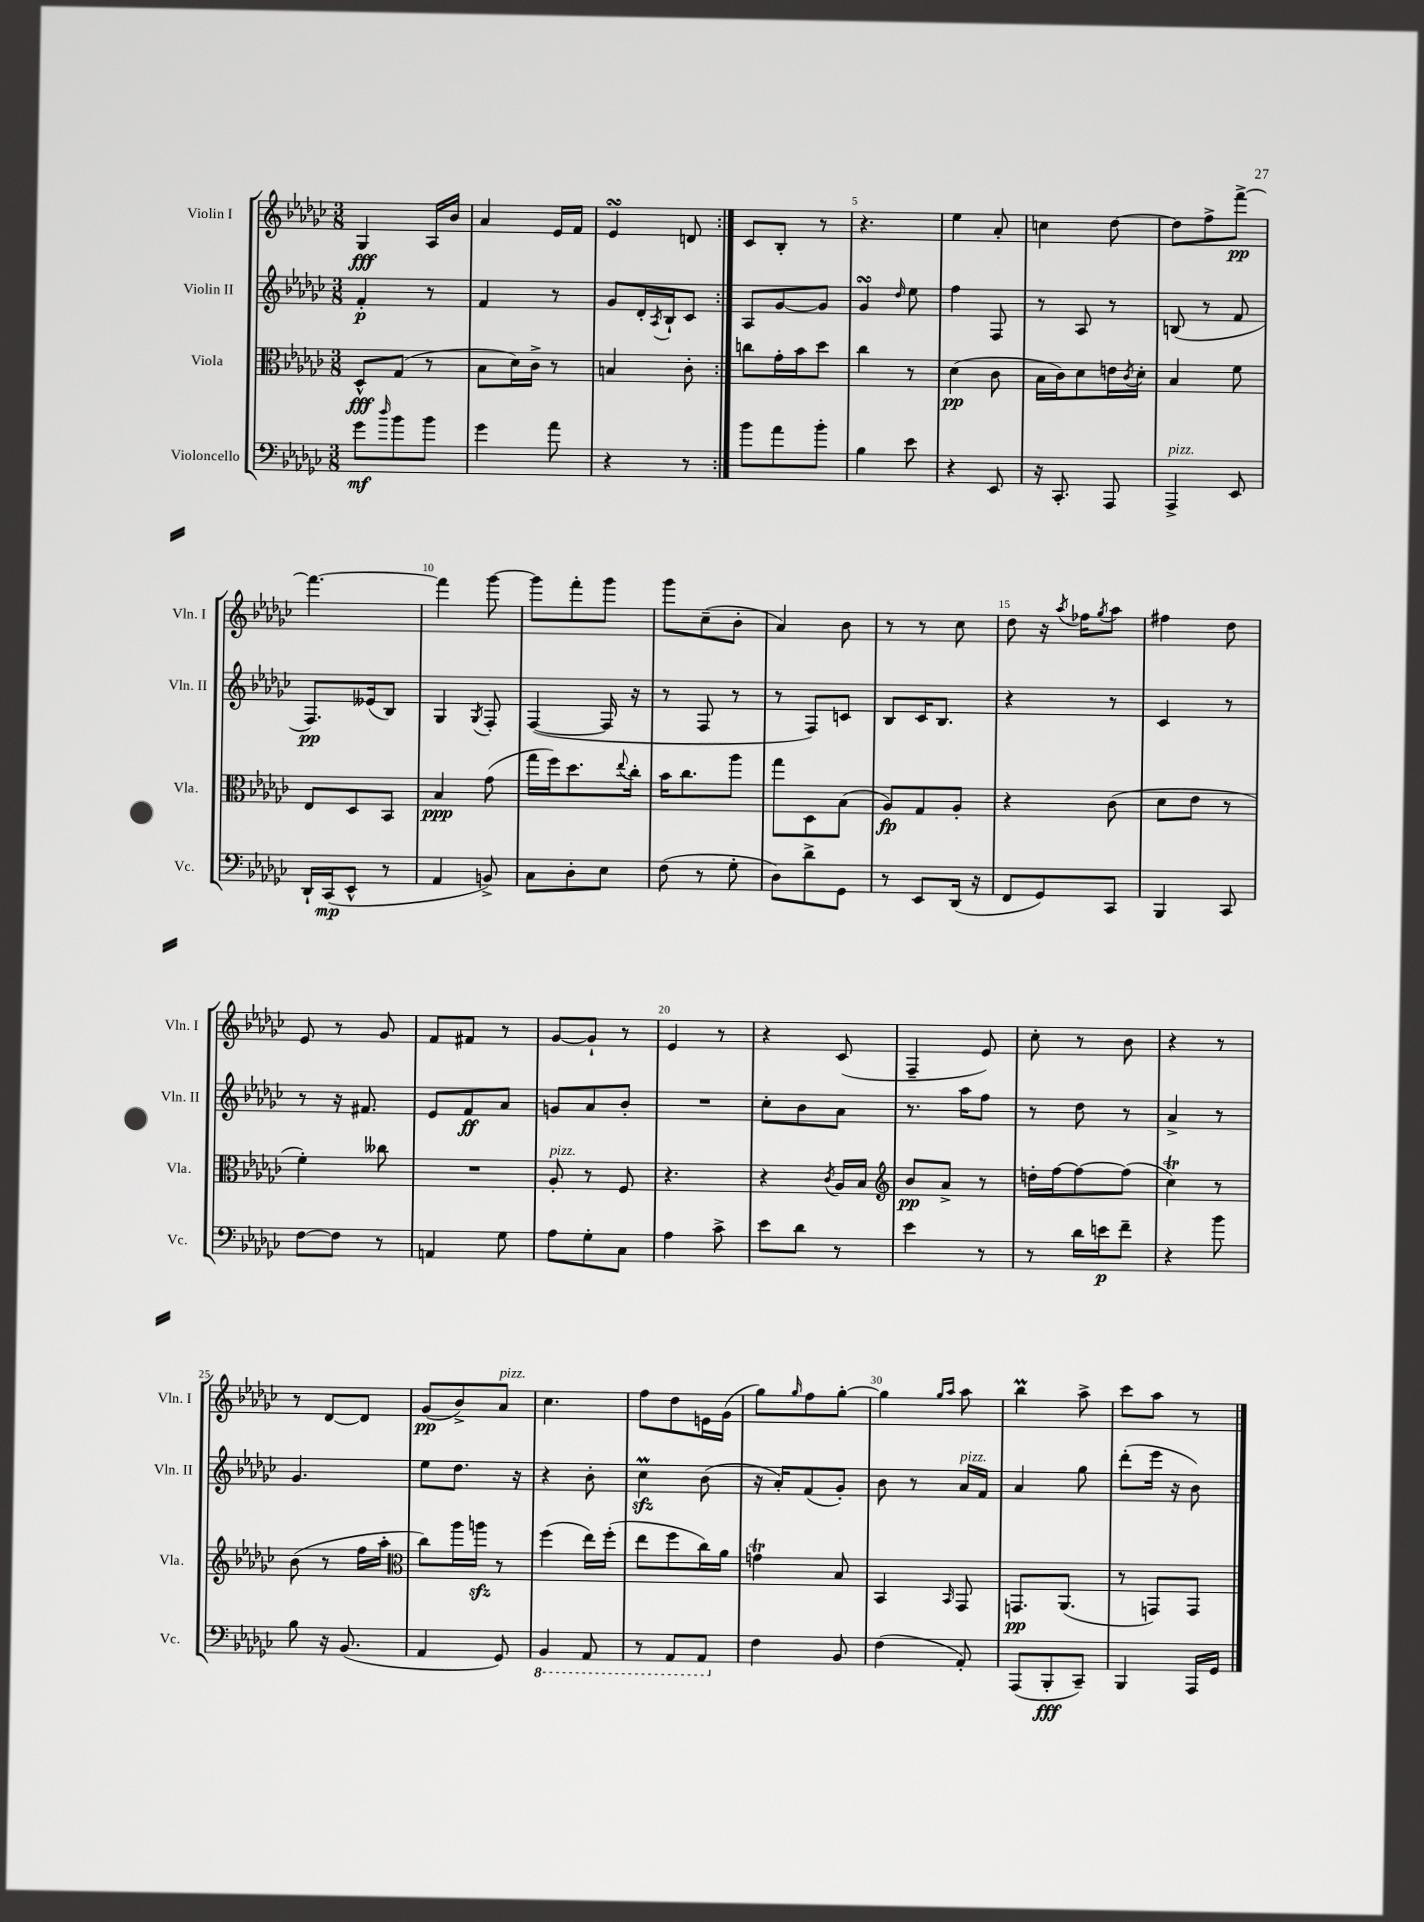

**kern	**kern	**kern	**kern
*staff4	*staff3	*staff2	*staff1
*clefF4	*clefC3	*clefG2	*clefG2
*k[b-e-a-d-g-c-]	*k[b-e-a-d-g-c-]	*k[b-e-a-d-g-c-]	*k[b-e-a-d-g-c-]
*M3/8	*M3/8	*M3/8	*M3/8
8g-	8D-^^	4f'	4G-
16qqdd-	.	.	.
8b-	(8G-	.	.
8b-	8r	8r	16A-
.	.	.	16b-
=	=	=	=
4g-	8B-	4f	4a-
.	16d-)	.	.
.	16c-^	.	.
8a-	8r	8r	16e-
.	.	.	16f
=	=	=	=
4r	4B	8g-	4e-
.	.	16d-'	.
.	.	8qA-	.
.	.	16B-`	.
8r	8c-'	8c-	8d
=:|!	=:|!	=:|!	=:|!
8b-	8cc	8A-	8c-
8a-	16g-'	[8g-	8B-'
.	16b-	.	.
8b-'	8dd-	8g-]	8r
=	=	=	=
4B-	4cc-	4g-	4.r
.	.	16qqdd-	.
8e-	8r	8ee-	.
=	=	=	=
4r	(4d-	4ff	4ee-
8EE-	8c-	8F	8a-'
=	=	=	=
16r	16B-	8r	4cc
8.CC-'	16c-)	.	.
.	8d-	8A-	.
8AAA-	16e	8r	[8dd-
.	8qc-	.	.
.	16d-'	.	.
=	=	=	=
4AAA-^	4B-	(8B	8dd-]
.	.	8r	8ff^
8EE-	8f	8f	[8fff^
=	=	=	=
16DD-`	8E-	8.F)	4.fff_
(16CC-	.	.	.
8EE-^^	8D-	.	.
.	.	(16e--	.
8r	8BB-	8B-)	.
=	=	=	=
4AA-	4B-	4G-	4fff]
.	.	8qG-	.
8BB^)	(8g-	8F'	[8ggg-
=	=	=	=
8C-	16gg-	([4F	8ggg-]
.	16ff)	.	.
8D-'	8.dd-	.	8fff'
8E-	.	16F]	8ggg-
.	8qqee-	.	.
.	16cc-'	16r	.
=	=	=	=
(8F	16b-	8r	8ggg-
.	8.cc-	.	.
8r	.	8F	(8cc-~
8G-'	8aa-	8r	8b-'
=	=	=	=
8D-)	8gg-	8r	4a-)
8d-^	8D-	8F)	.
8GG-	(8B-	8c	8b-
=	=	=	=
8r	8A-)	8B-	8r
8EE-	8G-	16c-	8r
.	.	8.B-	.
(16DD-	8A-'	.	8cc-
16r	.	.	.
=	=	=	=
8FF	4r	4r	8dd-
8GG-)	.	.	16r
.	.	.	8qaa-
.	.	.	16ff-
.	.	.	8qgg-
8CC-	(8c-	8r	8aa-
=	=	=	=
4BBB-	8d-	4c-	4ff#
.	8e-	.	.
8CC-	8r	8r	8dd-
=	=	=	=
[8F	4f')	8r	8e-
8F]	.	16r	8r
.	.	8.f#	.
8r	8cc--	.	8g-
=	=	=	=
4AA	4.r	8e-	8f
.	.	8f	8f#
8G-	.	8a-	8r
=	=	=	=
8A-	8A-'	8g	[8g-
8G-'	8r	8a-	8g-`]
8C-	8F	8b-'	8r
=	=	=	=
4A-	4.r	4.r	4e-
8c-^	.	.	8r
=	=	=	=
8e-	4r	8cc-'	4r
8d-	.	8b-	.
.	8qc-	.	.
8r	16A-	8a-	(8c-
.	16B-	.	.
=	=	=	=
*	*clefG2	*	*
4e-	8b-	8.r	4F~
.	8a-^	.	.
.	.	16aa-	.
8r	8r	8ff	8e-)
=	=	=	=
8r	16dd'	8r	8cc-'
.	[16ff	.	.
16d-	8ff_	8dd-	8r
16e	.	.	.
8f~	(8ff]	8r	8b-
=	=	=	=
4r	4cc-)	4a-^	4r
8b-	8r	8r	8r
=	=	=	=
8B-	(8b-	4.g-	8r
16r	8r	.	[8d-
(8.BB-	.	.	.
.	16ff	.	8d-]
.	16aa-'	.	.
=	=	=	=
*	*clefC3	*	*
4AA-	8cc-)	8ee-	(8g-
.	16aa-	8.dd-	8b-^)
.	16aa	.	.
8GG-)	8r	.	8a-
.	.	16r	.
=	=	=	=
4BBB-	(4ff	4r	4.cc-
8AAA-	16ee-)	8b-'	.
.	(16ff'	.	.
=	=	=	=
8r	8ee-	4cc-	8ff
8AAA-	8ff	.	8dd-
8AAA-	16cc-)	(8b-	16e
.	16a-	.	(16g-
=	=	=	=
4F	4g	16r	8gg-)
.	.	16a-')	.
.	.	.	16qqgg-
.	.	(8f	8ff
8BB-	8B-	8g-')	[8gg-'
=	=	=	=
(4F	4BB-	8b-	4gg-]
.	.	8r	.
.	.	.	16qqgg-
.	16qqBB-	.	16qqaa-
8AA-')	8GG-	16a-	8aa-
.	.	16f	.
=	=	=	=
(8AAA-	8.GG	4a-	4bb-
8BBB-'	.	.	.
.	(8.AA-	.	.
8CC-~)	.	8gg-	8aa-^
=	=	=	=
4BBB-	8r	(8ddd-'	8ccc-
.	8GG)	16eee-	8aa-
.	.	16r	.
16AAA-	8GG	8b-)	8r
16GG-	.	.	.
==	==	==	==
*-	*-	*-	*-
